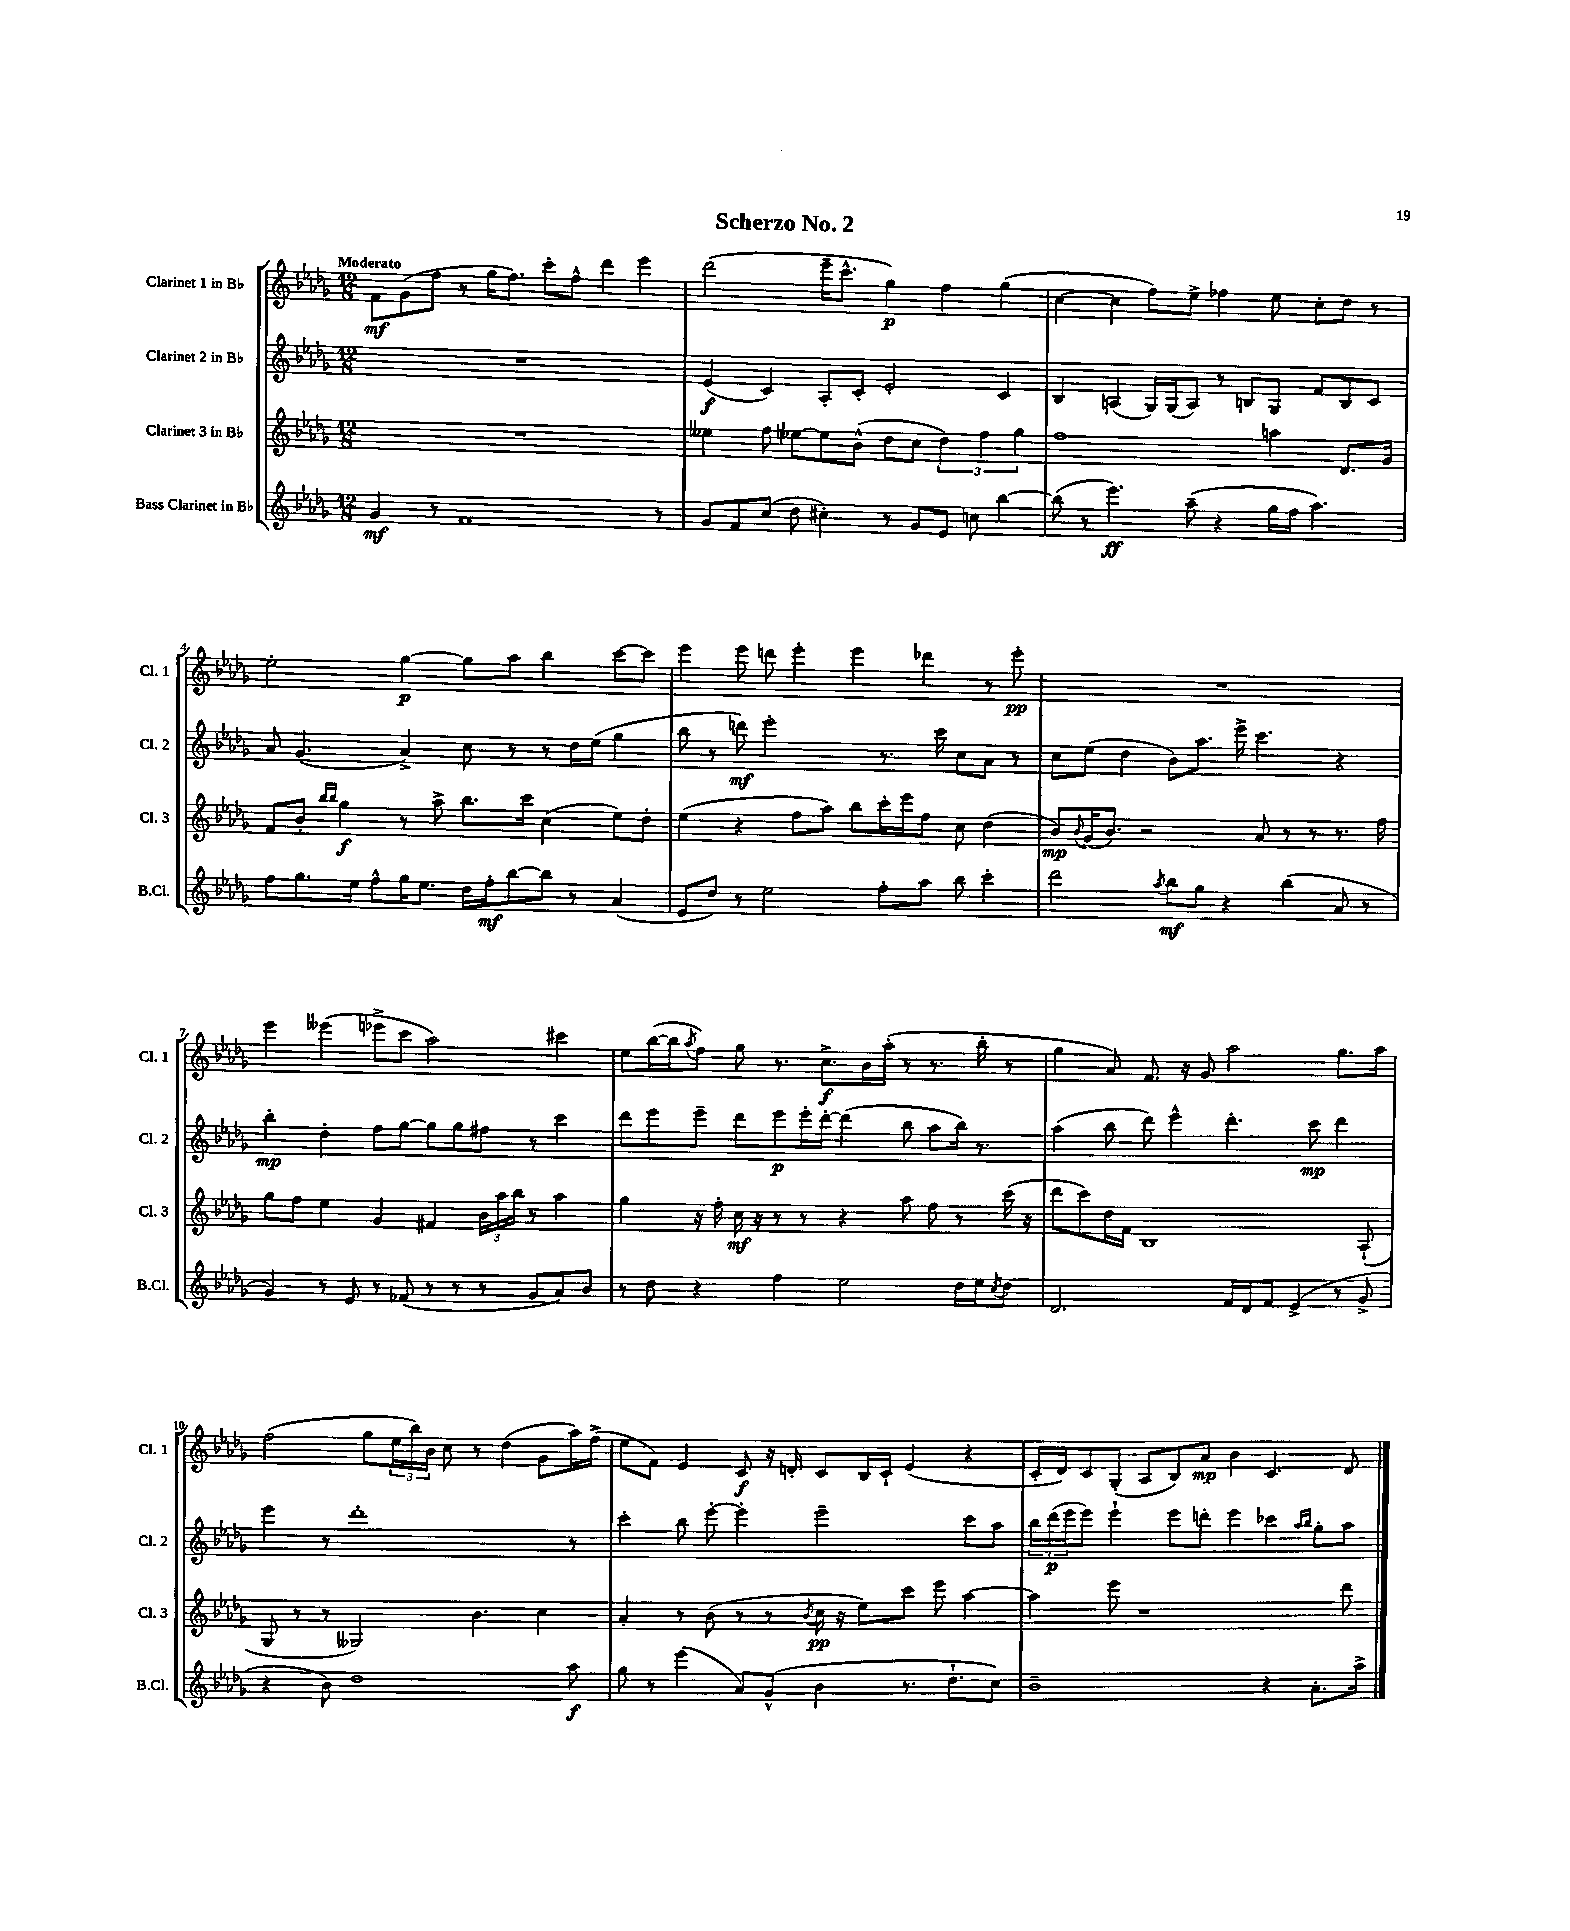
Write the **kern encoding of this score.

**kern	**dynam	**kern	**dynam	**kern	**dynam	**kern	**dynam
*part4	*part4	*part3	*part3	*part2	*part2	*part1	*part1
*staff4	*staff4	*staff3	*staff3	*staff2	*staff2	*staff1	*staff1
*I"Bass Clarinet in B♭	*	*I"Clarinet 3 in B♭	*	*I"Clarinet 2 in B♭	*	*I"Clarinet 1 in B♭	*
*I'B.Cl.	*	*I'Cl. 3	*	*I'Cl. 2	*	*I'Cl. 1	*
*clefG2	*	*clefG2	*	*clefG2	*	*clefG2	*
*k[b-e-a-d-g-]	*	*k[b-e-a-d-g-]	*	*k[b-e-a-d-g-]	*	*k[b-e-a-d-g-]	*
*M12/8	*	*M12/8	*	*M12/8	*	*M12/8	*
=1	=1	=1	=1	=1	=1	=1	=1
!	!	!	!	!	!	!LO:TX:a:B:t=Moderato	!
4g-/	mf	1.r	.	1.r	.	8f\L	mf
.	.	.	.	.	.	(8g-\	.
8r	.	.	.	.	.	8ff\J	.
1f	.	.	.	.	.	8r	.
.	.	.	.	.	.	16gg-\KL	.
.	.	.	.	.	.	8.ff\J)	.
.	.	.	.	.	.	8ccc'\L	.
.	.	.	.	.	.	8ff^^\J	.
.	.	.	.	.	.	4ddd-\	.
.	.	.	.	.	.	4eee-\	.
8r	.	.	.	.	.	.	.
=2	=2	=2	=2	=2	=2	=2	=2
8g-/L	.	4ee--X\	.	(4e-/	f	(2ddd-\	.
8f/	.	.	.	.	.	.	.
(8cc/J	.	8ff\	.	4c/)	.	.	.
8dd-\	.	[8ee-X\L	.	.	.	.	.
4cc#X'\)	.	8ee-\]	.	8A-'/L	.	16eee-~\KL	.
.	.	.	.	.	.	8.ccc^^\J	.
.	.	(8b-^^\J	.	8c'/J	.	.	.
8r	.	8dd-\L	.	2e-'/	.	4gg-\)	p
8g-/L	.	8cc\J	.	.	.	.	.
8e-/J	.	6dd-\)	.	.	.	4ff\	.
8ccn\	.	.	.	.	.	.	.
.	.	6ff\	.	.	.	.	.
[4bb-\	.	.	.	4c/	.	(4gg-\	.
.	.	6gg-\	.	.	.	.	.
=3	=3	=3	=3	=3	=3	=3	=3
(8bb-\]	.	1ff	.	4B-/	.	[4cc\	.
8r	.	.	.	.	.	.	.
4.eee-\)	ff	.	.	(4An/	.	4cc\]	.
.	.	.	.	16G-/LL)	.	8ff\L)	.
.	.	.	.	(16G-/J	.	.	.
(8aa-~\	.	.	.	8A/J)	.	8ee-^\J	.
4r	.	.	.	8r	.	4ff-X\	.
.	.	.	.	8Bn/L	.	.	.
16gg-\LL	.	4aan\	.	8G-/J	.	8ee-\	.
16ff\JJ	.	.	.	.	.	.	.
4.aa-\)	.	.	.	8f/L	.	8cc'\L	.
.	.	8.d-/L	.	8B/	.	8dd-\J	.
.	.	.	.	8c/J	.	8r	.
.	.	16g-/Jk	.	.	.	.	.
!!LO:LB:g=z
=4	=4	=4	=4	=4	=4	=4	=4
8ff\L	.	8f/L	.	8a-/	.	2ee-'\	.
8.gg-\	.	8b-'/J	.	(4.g-/	.	.	.
.	.	16qqbb-/LL	.	.	.	.	.
.	.	16qqbb-/JJ	.	.	.	.	.
.	.	4gg-\	f	.	.	.	.
16ee-\Jk	.	.	.	.	.	.	.
8ff^^\L	.	.	.	.	.	.	.
16gg-\K	.	8r	.	4a-^/)	.	[4gg-\	p
8.ee-\J	.	.	.	.	.	.	.
.	.	8aa-^\	.	.	.	.	.
16dd-\LL	.	8.bb-\L	.	8cc\	.	8gg-\L]	.
16ff'\J	mf	.	.	.	.	.	.
[8bb-\	.	.	.	8r	.	8aa-\J	.
.	.	16ccc\Jk	.	.	.	.	.
8bb-\J]	.	(4cc\	.	8r	.	4bb-\	.
8r	.	.	.	16dd-\LL	.	.	.
.	.	.	.	(16ee-\JJ	.	.	.
(4a-/	.	8ee-\L)	.	4gg-\	.	[8ccc\L	.
.	.	8dd-'\J	.	.	.	8ccc\J]	.
=5	=5	=5	=5	=5	=5	=5	=5
8e-/L	.	(4ee-\	.	8bb-\	.	4eee-\	.
8dd-/J)	.	.	.	8r	.	.	.
8r	.	4r	.	8dddn\)	mf	8eee-\	.
2ee-\	.	.	.	2eee-'\	.	8dddn\	.
.	.	8ff\L	.	.	.	4eee-'\	.
.	.	8aa-\J)	.	.	.	.	.
.	.	8bb-\L	.	.	.	4eee-\	.
8ff'\L	.	16ccc'\L	.	8.r	.	.	.
.	.	16eee-\J	.	.	.	.	.
8aa-\J	.	8ff\J	.	.	.	4ddd-X\	.
.	.	.	.	16ccc\	.	.	.
8bb-\	.	8cc\	.	8cc\L	.	.	.
4ccc'\	.	(4dd-\	.	8a-\J	.	8r	.
.	.	.	.	8r	.	8eee-'\	pp
=6	=6	=6	=6	=6	=6	=6	=6
2ddd-\	.	8b-/L)	mp	8cc\L	.	1.r	.
.	.	8qqb-/	.	.	.	.	.
.	.	(16g-/K	.	(8ee-\J	.	.	.
.	.	8.b-/J)	.	.	.	.	.
.	.	.	.	4dd-\	.	.	.
.	.	2r	.	.	.	.	.
8qaa-/	.	.	.	.	.	.	.
8bb-\L	mf	.	.	8b-\L)	.	.	.
8gg-\J	.	.	.	8.aa-\J	.	.	.
4r	.	.	.	.	.	.	.
.	.	.	.	16eee-^\	.	.	.
.	.	8a-/	.	4.ccc\	.	.	.
(4bb-\	.	8r	.	.	.	.	.
.	.	8r	.	.	.	.	.
8a-/	.	8.r	.	4r	.	.	.
8r	.	.	.	.	.	.	.
.	.	16ff\	.	.	.	.	.
!!LO:LB:g=z
=7	=7	=7	=7	=7	=7	=7	=7
4g-/)	.	8gg-\L	.	4bb-'\	mp	4eee-\	.
.	.	8ff\J	.	.	.	.	.
8r	.	4ee-\	.	4dd-'\	.	(4eee--X\	.
8e-/	.	.	.	.	.	.	.
8r	.	4g-/	.	8ff\L	.	8eee-X^\L	.
(8f-X/	.	.	.	[8gg-\J	.	8ccc\J	.
8r	.	4f#X/	.	8gg-\L]	.	2aa-\)	.
8r	.	.	.	8gg-\	.	.	.
8r	.	24b-\LL	.	8ff#X\J	.	.	.
.	.	24aa-\	.	.	.	.	.
.	.	24bb-\JJ	.	.	.	.	.
8g-/L	.	8r	.	8r	.	.	.
8a-/)	.	4aa-\	.	4ccc\	.	4ccc#X\	.
8b-/J	.	.	.	.	.	.	.
=8	=8	=8	=8	=8	=8	=8	=8
8r	.	4gg-\	.	8ddd-\L	.	8ee-\L	.
8dd-\	.	.	.	8eee-\	.	([16bb-\L	.
.	.	.	.	.	.	16bb-\J]	.
.	.	.	.	.	.	8qaa-/	.
4r	.	16r	.	8eee-~\J	.	8ff\J)	.
.	.	16ff'\	.	.	.	.	.
.	.	16cc\	mf	8ddd-\L	.	8gg-\	.
.	.	16r	.	.	.	.	.
4ff\	.	8r	.	8eee-\	p	8.r	.
.	.	8r	.	16eee-'\L	.	.	.
.	.	.	.	[16ddd-'\JJ	.	8.cc^\L	f
2ee-\	.	4r	.	(4ddd-\]	.	.	.
.	.	.	.	.	.	16b-\L	.
.	.	.	.	.	.	(16aa-'\JJ	.
.	.	8aa-\	.	8bb-\	.	8r	.
.	.	8ff\	.	8aa-\L	.	8.r	.
16dd-\LL	.	8r	.	16bb-\Jk)	.	.	.
16ee-\J	.	.	.	8.r	.	16bb-'\	.
8qcc/	.	.	.	.	.	.	.
8dd-\J	.	(16ccc\	.	.	.	8r	.
.	.	16r	.	.	.	.	.
=9	=9	=9	=9	=9	=9	=9	=9
2.d-/	.	8ddd-\L	.	(4aa-\	.	4gg-\	.
.	.	8ccc\)	.	.	.	.	.
.	.	16dd-\L	.	8bb-\	.	8a-/)	.
.	.	16f\JJ	.	.	.	.	.
.	.	1B-	.	8ddd-\)	.	8.f/	.
.	.	.	.	4eee-^^\	.	.	.
.	.	.	.	.	.	16r	.
.	.	.	.	.	.	8g-/	.
16f/LL	.	.	.	4.ddd-'\	.	2aa-\	.
16d-/J	.	.	.	.	.	.	.
8f/J	.	.	.	.	.	.	.
(4e-^/	.	.	.	.	.	.	.
.	.	.	.	8ccc\	mp	.	.
8r	.	.	.	4ddd-\	.	8.gg-\L	.
8g-^/	.	(8A-`/	.	.	.	.	.
.	.	.	.	.	.	16aa-\Jk	.
!!LO:LB:g=z
=10	=10	=10	=10	=10	=10	=10	=10
4r	.	8G-/	.	4eee-\	.	(2ff\	.
.	.	8r	.	.	.	.	.
8b-\)	.	8r	.	8r	.	.	.
1dd-	.	2G--X/)	.	1ddd-'	.	.	.
.	.	.	.	.	.	8gg-\L	.
.	.	.	.	.	.	24ee-\L	.
.	.	.	.	.	.	24bb-\)	.
.	.	.	.	.	.	24b-\JJ	.
.	.	.	.	.	.	8cc\	.
.	.	4.b-\	.	.	.	8r	.
.	.	.	.	.	.	(4dd-\	.
.	.	4cc\	.	.	.	8g-\L	.
8aa-\	f	.	.	8r	.	16aa-\L)	.
.	.	.	.	.	.	(16ff^\JJ	.
=11	=11	=11	=11	=11	=11	=11	=11
8gg-\	.	4a-'/	.	4ccc'\	.	8ee-\L	.
8r	.	.	.	.	.	8f\J)	.
(4eee-\	.	8r	.	8bb-\	.	4e-/	.
.	.	(8b-\	.	[8eee-'\	.	.	.
8a-/L)	.	8r	.	4eee-'\]	.	8c/	f
(8g-^^/J	.	8r	.	.	.	16r	.
.	.	.	.	.	.	16dn'/	.
.	.	8qb-/	.	.	.	.	.
4b-\	.	16cc\	pp	2eee-~\	.	8c/L	.
.	.	16r	.	.	.	.	.
.	.	8ee-\L)	.	.	.	16B-/L	.
.	.	.	.	.	.	16c`/JJ	.
8.r	.	8ccc\J	.	.	.	(4e-/	.
.	.	8eee-\	.	.	.	.	.
8.dd-`\L	.	.	.	.	.	.	.
.	.	[4aa-\	.	8ccc\L	.	4r	.
8cc\J)	.	.	.	8aa-\J	.	.	.
=12	=12	=12	=12	=12	=12	=12	=12
1b-~	.	4aa-\]	.	24bb-\LL	.	16c'/LL	.
.	.	.	.	(24ddd-\	p	.	.
.	.	.	.	.	.	16d-/J)	.
.	.	.	.	24eee-\J	.	.	.
.	.	.	.	8eee-\J)	.	8c/	.
.	.	8eee-\	.	4eee-`\	.	(8G-'/J	.
.	.	1r	.	.	.	8A-/L	.
.	.	.	.	8eee-\L	.	8B-/)	.
.	.	.	.	8dddn'\J	.	8a-/J	mp
.	.	.	.	4eee-\	.	4b-\	.
4r	.	.	.	4ccc-X\	.	4.c/	.
.	.	.	.	16qqaa-/LL	.	.	.
.	.	.	.	16qqbb-/JJ	.	.	.
8.a-'\L	.	.	.	8gg-'\L	.	.	.
.	.	8ddd-\	.	8aa-\J	.	8d-/	.
16aa-^\Jk	.	.	.	.	.	.	.
==	==	==	==	==	==	==	==
*-	*-	*-	*-	*-	*-	*-	*-
